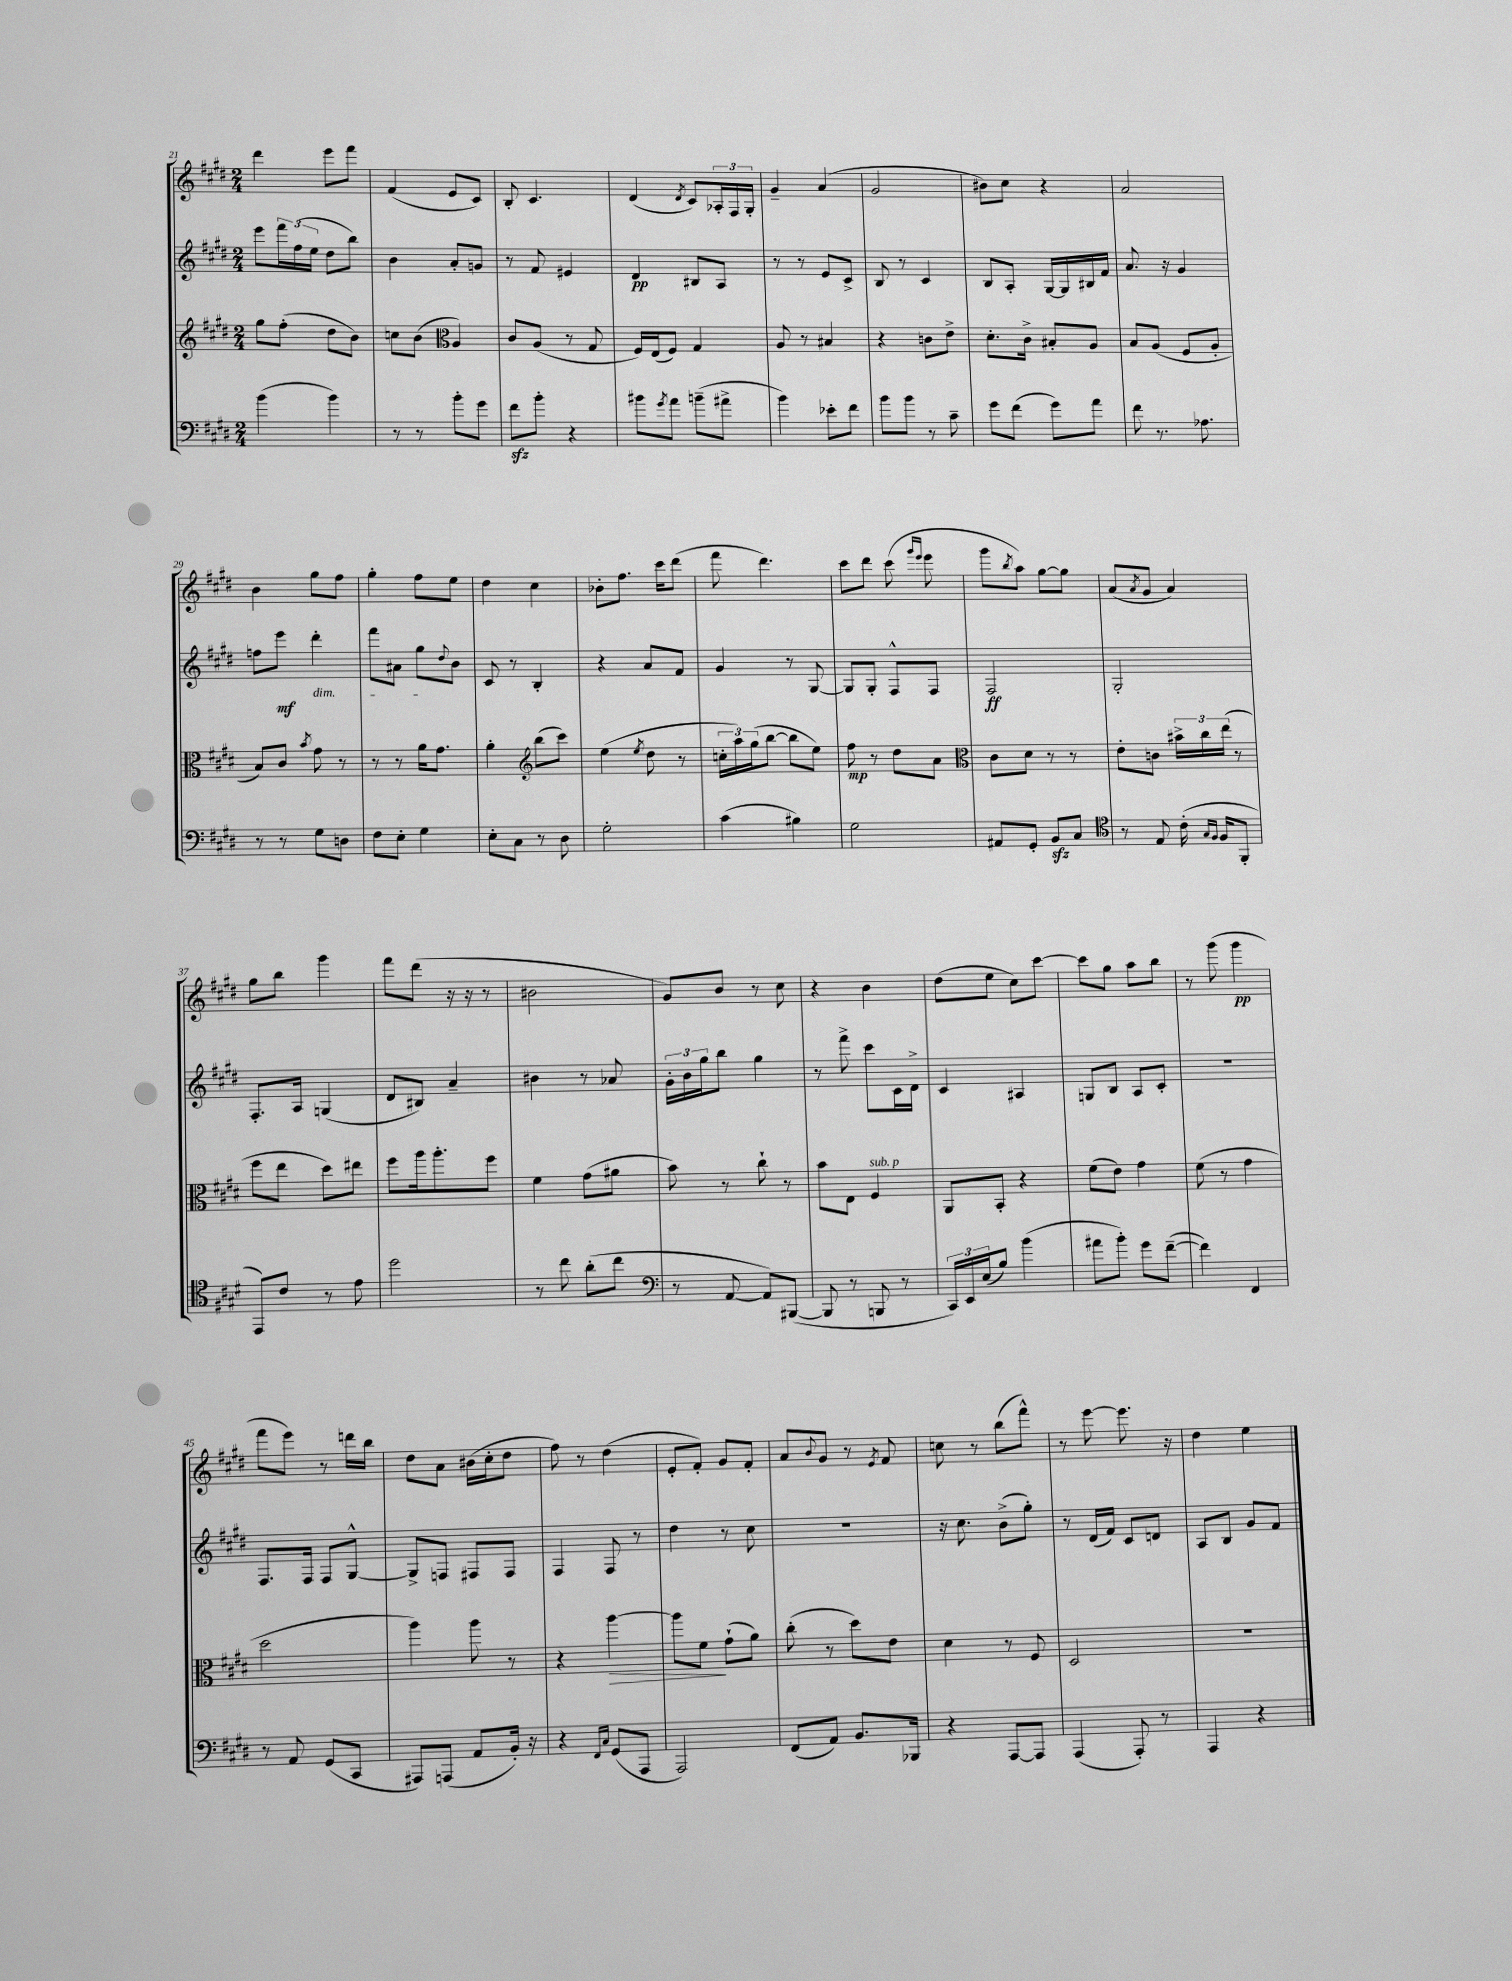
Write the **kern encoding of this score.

**kern	**kern	**kern	**kern
*staff4	*staff3	*staff2	*staff1
*clefF4	*clefG2	*clefG2	*clefG2
*k[f#c#g#d#]	*k[f#c#g#d#]	*k[f#c#g#d#]	*k[f#c#g#d#]
*M2/4	*M2/4	*M2/4	*M2/4
(4b	8gg#	8eee	4ddd#
.	(8ff#'	24fff#	.
.	.	(24ff#	.
.	.	24ee	.
4b)	8dd#	8dd#	8eee
.	8b)	8bb)	8fff#
=	=	=	=
8r	8cc	4b	(4f#
8r	(8b	.	.
*	*clefC3	*	*
8b'	4A)	8a'	8e
8g#	.	8g	8c#)
=	=	=	=
8f#	8c#	8r	8B'
8b'	(8A	8f#	4.c#
4r	8r	4e#	.
.	8G#	.	.
=	=	=	=
8b#	16F#)	4d#	(4d#
.	(16E	.	.
8qg#	.	.	.
8a	8F#)	.	.
.	.	.	8qd#
(8b~	4G#	8B#	8c#)
8a#^	.	8A	24A-'
.	.	.	24F#
.	.	.	24G#'
=	=	=	=
4b)	8A	8r	4g#~
.	8r	8r	.
8e-'	4B#	8e	(4a
8f#	.	8c#^	.
=	=	=	=
8b	4r	8B	2g#
8b	.	8r	.
8r	8c	4c#	.
8c#~	8e^	.	.
=	=	=	=
8g#	8.d#'	8B	8b#)
(8f#	.	8A'	8cc#
.	16c#^	.	.
8g#)	8B#'	[16G#	4r
.	.	16G#]	.
8a	8A	16B#	.
.	.	16f#	.
=	=	=	=
8f#	8B	8.a	2a
8.r	(8A	.	.
.	.	16r	.
.	8F#	4g#	.
8.A-	.	.	.
.	8A'	.	.
=	=	=	=
8r	8B)	8ff	4b
8r	8c#	8eee	.
.	8qb	.	.
8G#	8g#	4ddd#'	8gg#
8D	8r	.	8ff#
=	=	=	=
8F#	8r	8fff#	4gg#'
8E'	8r	8a#	.
4G#	16a	8gg#	8ff#
.	8.g#	.	.
.	.	8qqdd#	.
.	.	8b	8ee
=	=	=	=
8E'	4a'	8c#	4dd#
8C#	.	8r	.
*	*clefG2	*	*
8r	(8bb	4B'	4cc#
8D#	8ccc#)	.	.
=	=	=	=
2G#'	(4ee	4r	8b-'
.	.	.	8.ff#
.	8qee	.	.
.	8dd#	8a	.
.	.	.	16ccc#
.	8r	8f#	(8ddd#
=	=	=	=
(4c#	24cc'	4g#	8fff#
.	24aa)	.	.
.	(24gg#	.	.
.	[8bb	.	4.ddd#)
4B#)	8bb]	8r	.
.	8ee)	[8G#	.
=	=	=	=
2G#	8ff#	8G#]	8ccc#
.	8r	8G#'	8ddd#
.	8dd#	8F#^^	(8ccc#
.	.	.	16qqggg#
.	.	.	16qqeee
.	8a	8F#	8eee
=	=	=	=
*	*clefC3	*	*
8AA#	8c#	2F#	8ggg#
.	.	.	8qbb
8GG#'	8d#	.	8aa)
8BB	8r	.	[8gg#
8C#	8r	.	8gg#]
=	=	=	=
*clefC4	*	*	*
8r	8e'	2G#'	(8a
.	.	.	8qa
8E	8c	.	8g#
(16c#'	24b#^	.	4a)
.	24cc#	.	.
16qqG#	.	.	.
16qqF#	.	.	.
16F#	.	.	.
.	(24ee	.	.
8FF#'	8r	.	.
=	=	=	=
8EE)	8ff#	8.F#'	8gg#
8c#	8ee	.	8bb
.	.	16A	.
8r	8dd#)	(4G	4ggg#
8e	8ee#	.	.
=	=	=	=
2dd#	8ff#	8d#	8fff#
.	16aa	8B#)	(8ddd#
.	8.aa'	.	.
.	.	4a~	16r
.	.	.	16r
.	8ff#	.	8r
=	=	=	=
8r	4f#	4b#	2b#
8cc#	.	.	.
(8a'	(8g#	8r	.
8cc#	8a#	8a-	.
=	=	=	=
*clefF4	*	*	*
8r	8b)	24g#'	8g#)
.	.	24b	.
.	.	24gg#	.
[8AA	8r	8bb	8b
8AA])	8cc#`	4gg#	8r
([8BBB#	8r	.	8cc#
=	=	=	=
8BBB#]	8b	8r	4r
8r	8E	8fff#^	.
8BBB	4F#	8ccc#	4b
8r	.	16c#	.
.	.	16d#^	.
=	=	=	=
24CC#)	8AA	4c#	(8dd#
24EE	.	.	.
(24E	.	.	.
8B)	8BB'	.	8ee
(4b	4r	4A#	8cc#)
.	.	.	[8ccc#
=	=	=	=
8a#	(8f#	8G	8ccc#]
8b')	8e)	8B	8gg#
8g#	4g#	8A	8aa
([8f#~	.	8c#'	8bb
=	=	=	=
4f#])	(8f#	2r	8r
.	8r	.	(8ggg#
4FF#	4g#	.	4ggg#
=	=	=	=
8r	2dd#	8.F#	8fff#
8AA	.	.	8eee)
.	.	16F#	.
(8GG#	.	8F#	8r
8CC#	.	[8G#^^	16ddd
.	.	.	16bb
=	=	=	=
8AAA#)	4aa)	8G#^]	8dd#
(8AAA	.	8F	8a
8AA	8aa	8F#	(16b#
.	.	.	16cc#'
16BB')	8r	8F#	8dd#
16r	.	.	.
=	=	=	=
4r	4r	4F#	8ff#)
.	.	.	8r
16qqFF#	.	.	.
16qqC#	.	.	.
(8GG#	[4aa	8F#	(4dd#
8AAA	.	8r	.
=	=	=	=
2AAA)	8aa]	4dd#	8e'
.	8f#	.	8f#')
.	(8g#`	8r	8g#
.	8a)	8cc#	8f#'
=	=	=	=
(8FF#	(8cc#'	2r	8a
.	.	.	8qqb
8AA)	8r	.	8g#
8.BB	8dd#)	.	8r
.	.	.	8qe
.	8e	.	8f#
16BBB-	.	.	.
=	=	=	=
4r	4d#	16r	8cc
.	.	8.cc#	.
.	.	.	8r
[8AAA	8r	(8b^	(8bb
8AAA]	8F#	8gg#')	8fff#^^)
=	=	=	=
(4AAA	2D#	8r	8r
.	.	(16d#	[8eee
.	.	16f#)	.
8AAA')	.	8c#	8.eee]
8r	.	8d	.
.	.	.	16r
=	=	=	=
4AAA	2r	8A	4dd#
.	.	8B	.
4r	.	8g#	4ee
.	.	8f#	.
==	==	==	==
*-	*-	*-	*-
